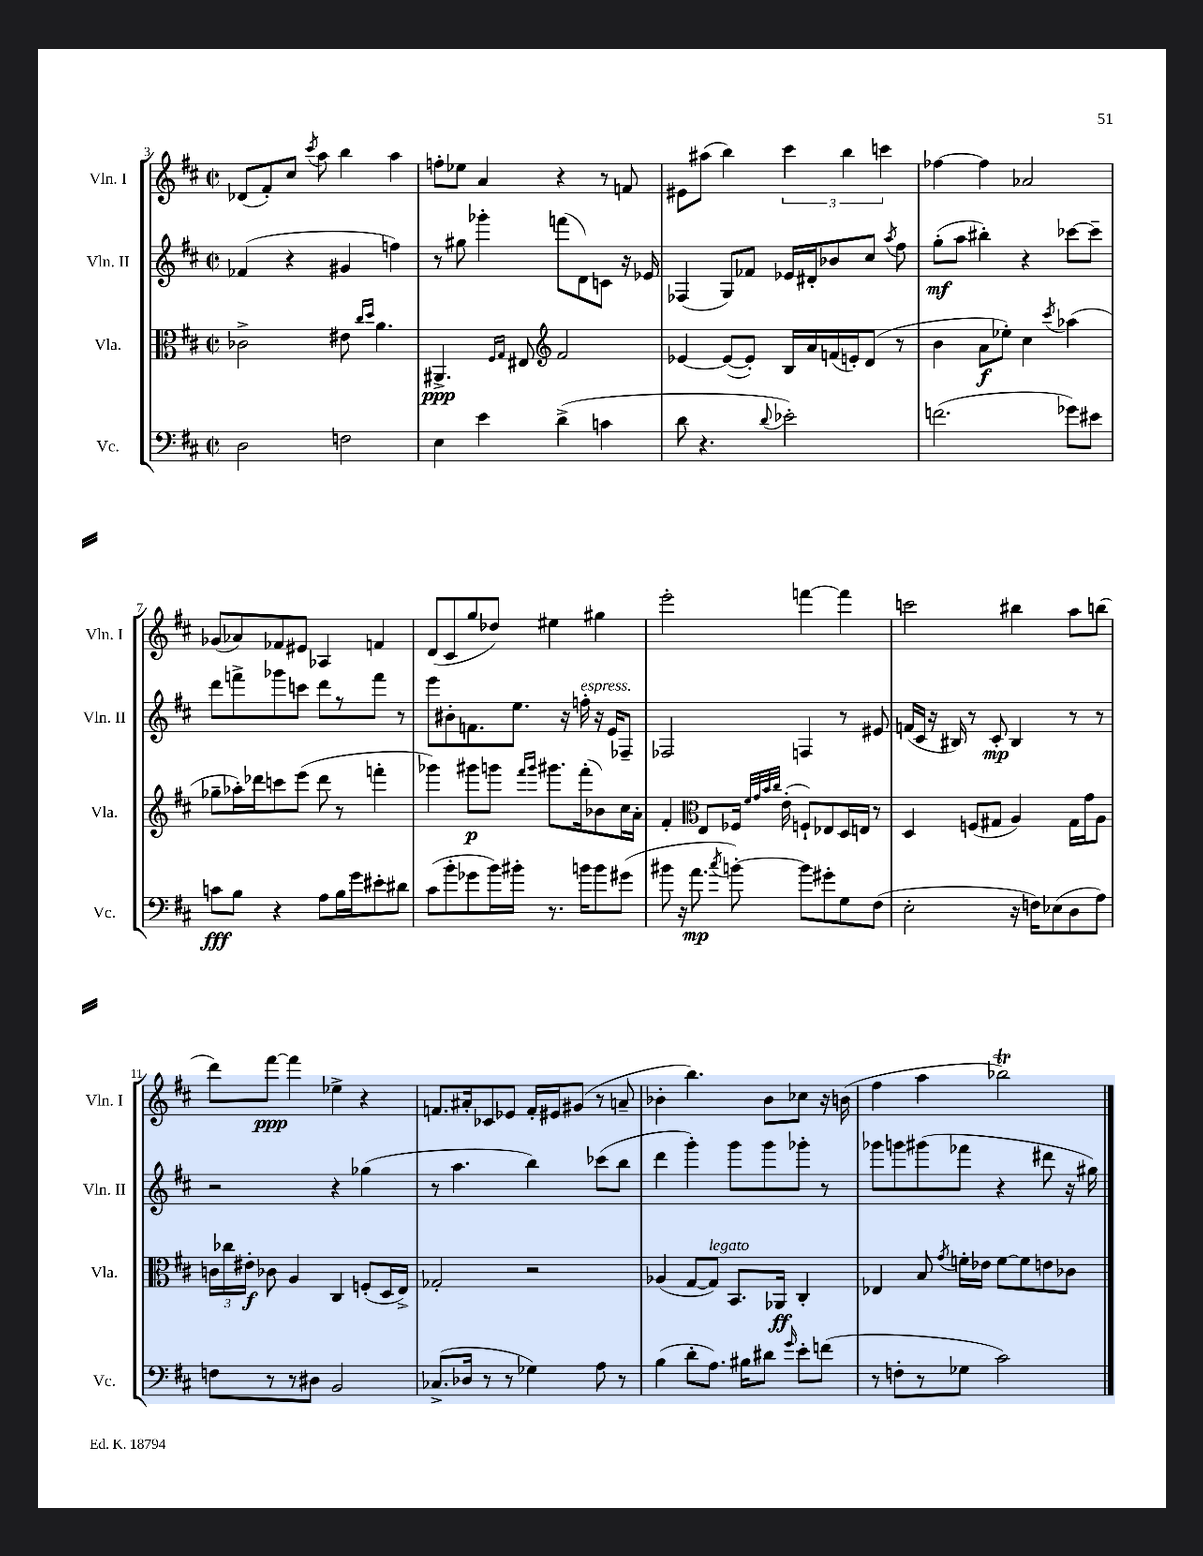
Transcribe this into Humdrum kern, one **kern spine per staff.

**kern	**kern	**kern	**kern
*staff4	*staff3	*staff2	*staff1
*clefF4	*clefC3	*clefG2	*clefG2
*k[f#c#]	*k[f#c#]	*k[f#c#]	*k[f#c#]
*M2/2	*M2/2	*M2/2	*M2/2
*met(c|)	*met(c|)	*met(c|)	*met(c|)
2D	2c-^	(4f-	(8d-
.	.	.	8f#')
.	.	4r	8cc#
.	.	.	8qccc#
.	.	.	8aa
2F	8e#	4g#	4bb
.	16qqcc#	.	.
.	16qqdd	.	.
.	4.a	.	.
.	.	4ff)	4aa
=	=	=	=
4E	4.AA#^	8r	8ff'
.	.	8gg#	8ee-
4e	.	4ggg-'	4a
.	16qqF#	.	.
.	16qqG	.	.
.	8E#	.	.
*	*clefG2	*	*
(4d^	2f#	(8fff	4r
.	.	8d)	.
4c	.	8c	8r
.	.	16r	8f
.	.	16e-	.
=	=	=	=
8d	[4e-	(4F-	8e#
4.r	.	.	(8aa#
.	(8e-_	8G)	4bb)
.	8e-'])	8f-	.
8qqd	.	.	.
2e-')	16B	16e-	6ccc#
.	16a	16d#'	.
.	(16f	8b-	.
.	.	.	6bb
.	16e')	.	.
.	(8d	8cc#	.
.	.	.	6ccc
.	.	8qaa	.
.	8r	8ff#	.
=	=	=	=
(2.f	4b	(8gg'	[4ff-
.	.	8aa	.
.	8a	4bb#')	4ff-]
.	8ee-')	.	.
.	4cc#	4r	2a-
.	8qccc#	.	.
8g-)	(4aa-	[8ccc-	.
8e#	.	8ccc-~]	.
=	=	=	=
8c	8gg-~	8ddd	(8g-
8B	16aa-')	8fff^	8a-)
.	16ddd-	.	.
4r	8ccc	8ggg-	8f-
.	(8eee	8ccc	8e#
8A	8ddd-	8ddd	4A-
16B	8r	8r	.
16g	.	.	.
8e#'	4fff'	8fff	4f
8d#	.	8r	.
=	=	=	=
(8c#	4ggg-)	8eee	(8d
8b'	.	8b#'	8c#
8g-	8ggg#	8.f	8gg
16b)	8ggg	.	8dd-)
16b#'	.	8.ee	.
.	16qqfff#	.	.
.	16qqggg	.	.
8.r	8.ggg#	.	4ee#
.	.	16r	.
16b	(16fff#'	16ff'	.
8b	8b-)	16r	4gg#
.	.	16e	.
(8g#	16cc#	8F-~	.
.	16a'	.	.
=	=	=	=
8b#	4f#'	2F-	2eee'
16r	.	.	.
8.a	.	.	.
*	*clefC3	*	*
.	8E	.	.
8qcc#	.	.	.
[8b')	16F-	.	.
.	32qqf#	.	.
.	32qqg	.	.
.	32qqb	.	.
.	32qqcc#	.	.
.	(16e'	.	.
8b]	8F`)	4F	[4fff
8g#'	8E-	.	.
8G	16D	8r	4fff]
.	16E	.	.
(8F#	8r	8e#	.
=	=	=	=
2E'	4D	(16f	2ccc
.	.	16c#	.
.	.	16r	.
.	.	16B#)	.
.	(8F	8r	.
.	8G#	8c#'	.
16r	4A)	4B#	4bb#
16F)	.	.	.
(8E-	.	.	.
8D	16G#	8r	8aa
.	16g	.	.
8A)	8A	8r	(8bb
=	=	=	=
8F	24c	2r	8ddd)
.	24cc-	.	.
.	24e#'	.	.
8r	8c-	.	[8fff#
8r	4A	.	4fff#]
8D#	.	.	.
2BB	4C#	4r	4ee-^
.	(8F'	(4gg-	4r
.	16D	.	.
.	16E^)	.	.
=	=	=	=
(8.C-^	2G-'	8r	8.f
.	.	4.aa	.
16D-	.	.	16a#'
8r	.	.	8c-
8r	.	.	8e-
4G-)	2r	4bb)	16f'
.	.	.	16e#
.	.	.	(8g#
8A	.	(8ccc-	8r
8r	.	8bb	8a~
=	=	=	=
(4B	(4A-	4ddd	4b-'
8d'	[8G	4ggg')	4.bb)
8.A)	8G])	.	.
.	8.BB	8ggg	.
16B#	.	.	.
8d#	.	8ggg	8b-
.	16AA-	.	.
16qqg	.	.	.
8e'	4C#'	8ggg-'	8cc-
(8f	.	8r	16r
.	.	.	(16b
=	=	=	=
8r	4E-	8ggg-	4ff#
8F'	.	8ggg	.
8r	8B	(8ggg#	4aa
.	8qg	.	.
8G-	16f'	8fff-	.
.	16e-	.	.
2c#)	[8f	4r	2bb-)
.	8f]	.	.
.	8e	8ddd#	.
.	8c-	16r	.
.	.	16gg#)	.
==	==	==	==
*-	*-	*-	*-
